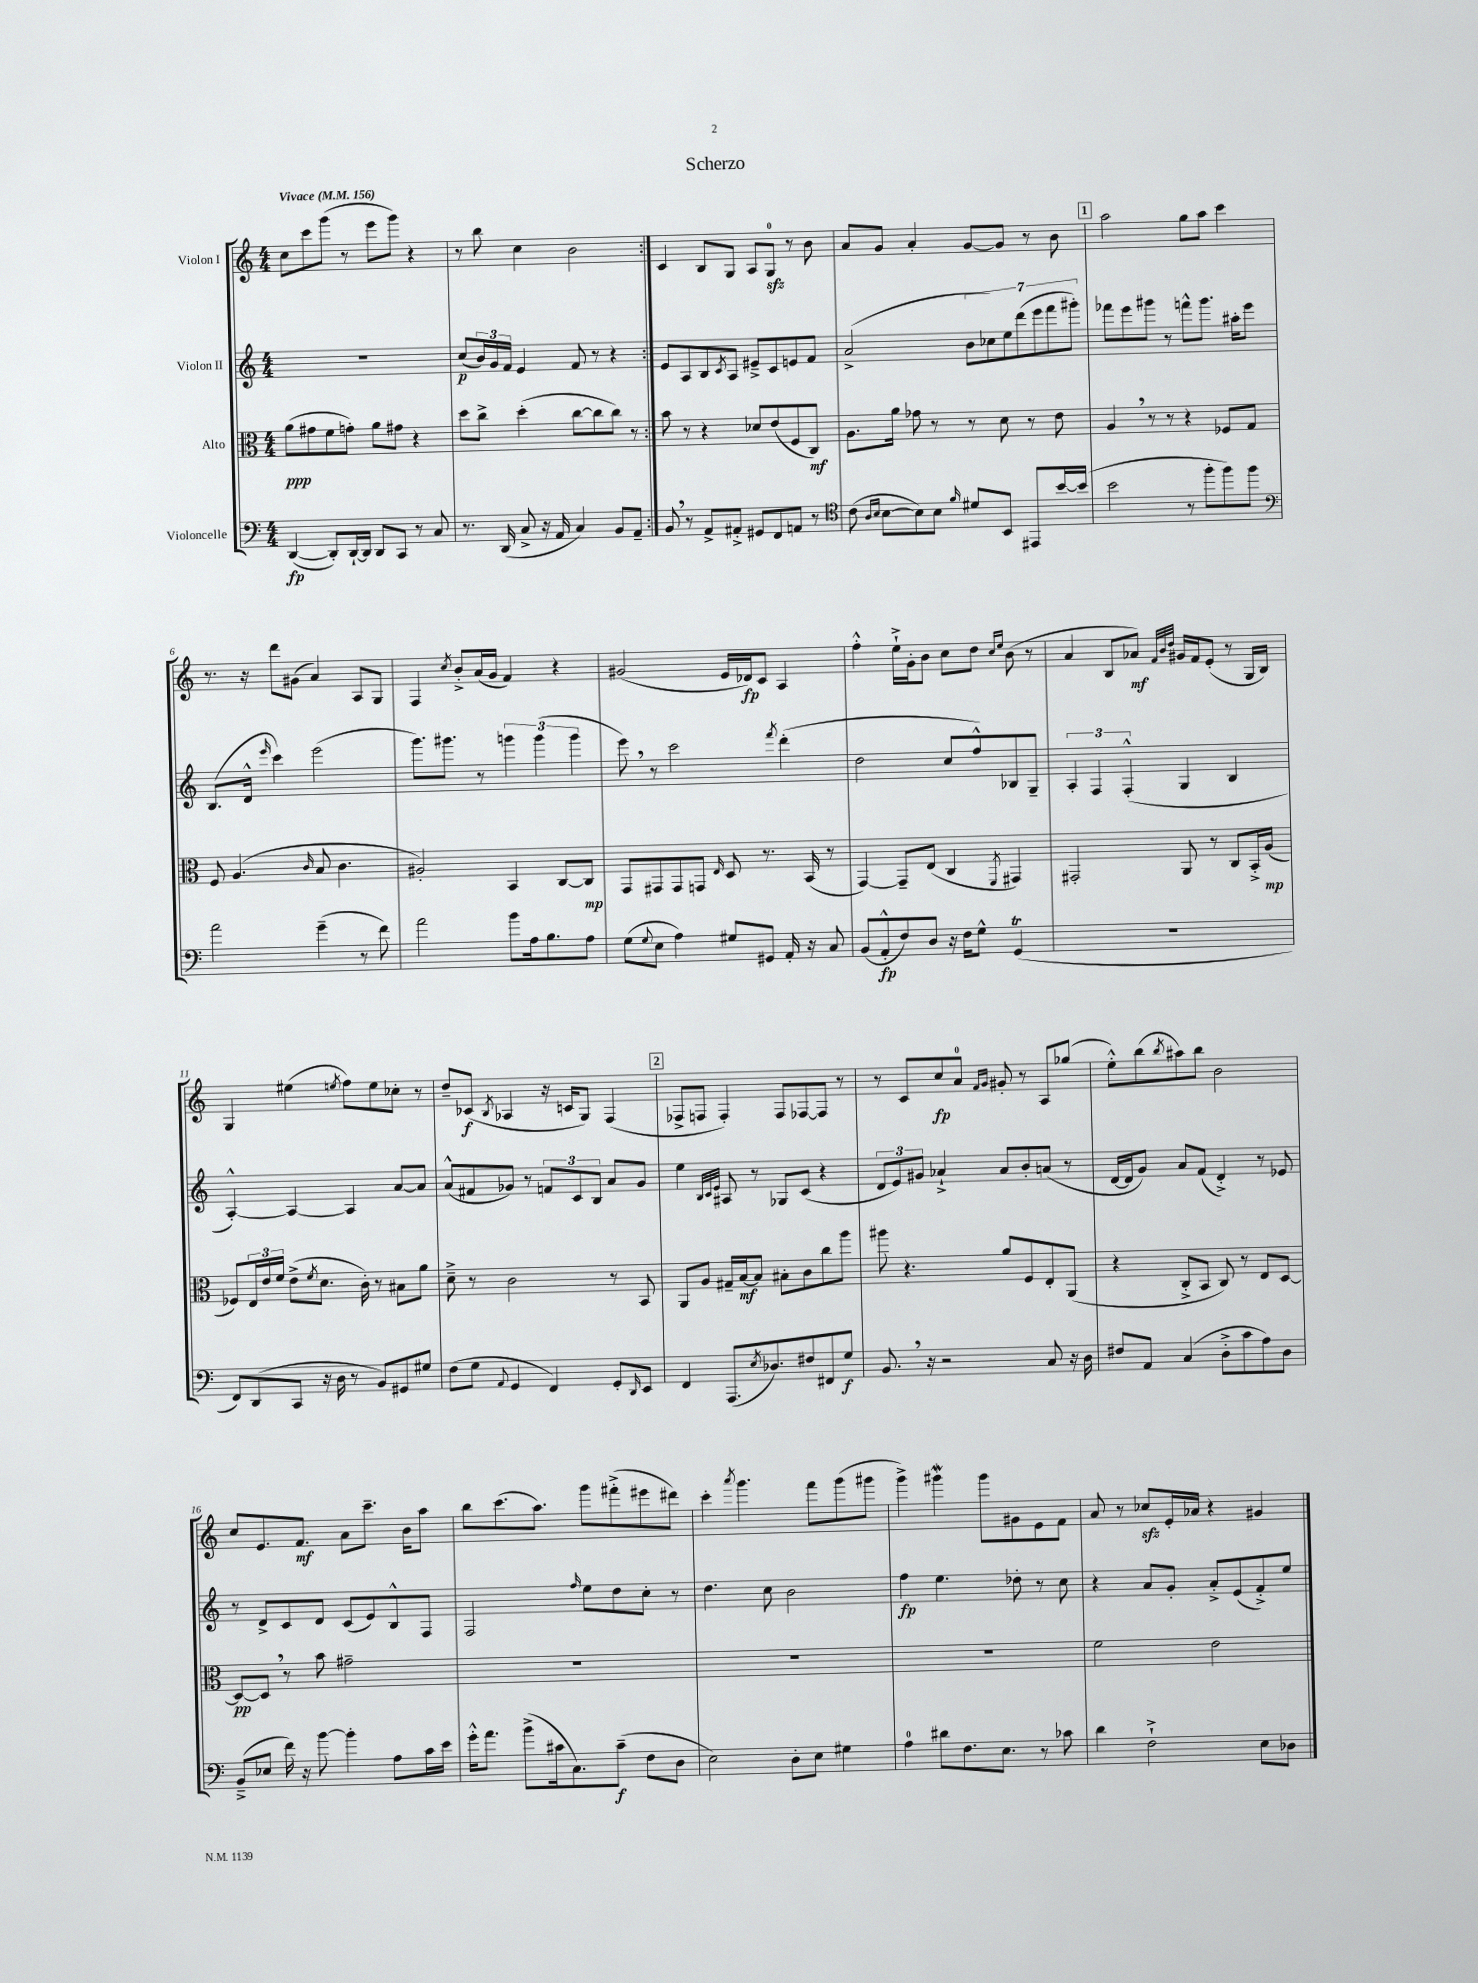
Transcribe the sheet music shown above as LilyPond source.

\header { title = "Scherzo" }
<<
\new StaffGroup <<
\new Staff = "s0" \with { instrumentName = "Violon I" } {
    \clef treble \key c \major \numericTimeSignature \time 4/4 \tempo "Vivace" 4 = 156
    \repeat volta 2 { c''8 c'''8 g'''8( r8 e'''8 g'''8) r4 |
    r8 b''8 c''4 b'2 | }
    c'4 b8 g8 a8 g8-0\sfz r8 b'8 |
    a'8 g'8 a'4-. g'8~ g'8 r8 b'8 |
    \mark \markup { \box "1" } a''2 g''8 a''8 c'''4 |
    r8. r16 d'''8 gis'8( a'4) a8 g8 |
    f4 \acciaccatura { c''8 } b'8-.-> a'16( g'16 f'4) r4 |
    gis'2( e'16 des'16\fp) c'8 a4 |
    f''4-.-^ e''16-!-> g'16-. b'8 c''8 d''8 \grace { c''16 e''16 } b'8( r8 |
    a'4 b8 aes'8\mf) \grace { f'32 b'32 d''32 } gis'16 f'16 e'8-.( r8 g16 b16) |
    g4 eis''4( \acciaccatura { e''8 } f''8) e''8 ces''8-. r8 |
    d''8-- ces'8\f( \acciaccatura { b8 } aes4 r16 c'16 g8) f4( |
    \mark \markup { \box "2" } fes8-> f8 f4-.) f8 fes8~ fes8 r8 |
    r8 c'8 c''8\fp a'8-0 \grace { f'16 g'16 } gis'8-. r8 a8 ges''8( |
    e''8-.-^) b''8( \acciaccatura { b''8 } ais''8) b''8 b'2 |
    c''8 e'8. f'8.\mf a'8 c'''8.-- b'16 a''8 |
    b''8 c'''8.( a''8.) g'''8 fis'''8-.->( eis'''8 dis'''8) |
    c'''4-. \acciaccatura { a'''8 } g'''4. f'''8 g'''8( gis'''8 |
    g'''4->) gis'''4\mordent gis'''8 gis'8 e'8 f'8 |
    a'8 r8 ces''8\sfz e'16-. aes'16 r4 gis'4 \bar "|." |
}
\new Staff = "s1" \with { instrumentName = "Violon II" } {
    \clef treble \key c \major \numericTimeSignature \time 4/4
    \repeat volta 2 { R1 |
    c''8\p( \tuplet 3/2 { b'16) g'16 f'16 } e'4 f'8 r8 r4 | }
    e'8 a8 b8 \acciaccatura { c'8 } a8 eis'8---> c'8 e'8 f'8 |
    a'2->( \tuplet 7/4 { b'8 ces''8) e''8 d'''8( e'''8 f'''8 gis'''8-.) } |
    \mark \markup { \box "1" } fes'''8 e'''8 gis'''8 r8 f'''8-^ gis'''8. ais''16-. e'''8 |
    b8.( d'16-^ \grace { e'''16 } c'''4) e'''2( |
    g'''8.) gis'''8. r8 \tuplet 3/2 { g'''4 g'''4( g'''4 } |
    e'''8) \breathe r8 c'''2 \acciaccatura { f'''8 } d'''4-.( |
    d''2 c''8 f''8-^) bes8 g8-- |
    \tuplet 3/2 { a4-. f4 f4-.-^( } g4 b4 |
    a4~-.-^) a4~ a4 a'8~ a'8 |
    a'8-^( fis'8 ges'8) r8 \tuplet 3/2 { f'8 c'8 b8 } a'8 ges'8 |
    \mark \markup { \box "2" } e''4 \grace { b32 c'32 e'32 } ais8 r8 ges8 c'8( r4 |
    \tuplet 3/2 { d'8 e'8) gis'8 } aes'4-!-> aes'8 b'8-. a'8( r8 |
    d'16~ d'16 g'8) a'8 f'8( d'4-.->) r8 ees'8 |
    r8 d'8-> c'8 d'8 c'8( e'8) b8-^ f8 |
    f2 \grace { f''16 } e''8 d''8 c''8-. r8 |
    d''4. c''8 b'2 |
    f''4\fp e''4. des''8-. r8 c''8 |
    r4 a'8 g'8-. a'8-.-> e'8( f'8-.->) e''8 \bar "|." |
}
\new Staff = "s2" \with { instrumentName = "Alto" } {
    \clef alto \key c \major \numericTimeSignature \time 4/4
    \repeat volta 2 { a'8\ppp( gis'8 f'8 g'8-.) a'8 gis'8 r4 |
    d''8 c''8-> d''4-.( c''8~ c''8 c''8) r8 | }
    b'8 r8 r4 des'8 e'8( f8 c8\mf) |
    a8. a'16 ges'8 r8 r8 d'8 r8 e'8 |
    \mark \markup { \box "1" } a4 \breathe r8 r8 r4 fes8 g8 |
    f8 a4.( \grace { c'16 } b8 c'4. |
    ais2-.) b,4 c8~ c8\mp |
    g,8 gis,8 gis,8 g,8 \grace { e16 } d8 r8. b,16( r8 |
    g,4~) g,8-- e8( c4 \acciaccatura { f,8 } gis,4) |
    gis,2-. a,8 r8 c8 b,16-.-> a16\mp( |
    fes8) \tuplet 3/2 { e16 e'16 f'16 } e'8->( \acciaccatura { f'8 } d'8. c'16-.) r8 bis8 a'8 |
    d'8---> r8 c'2 r8 b,8 |
    \mark \markup { \box "2" } a,8 a8 gis16-- b16~\mf b8 bis8-. c'8 c''8 a''8 |
    ais''8 r4. a'8 f8 e8-. a,8( |
    r4 c8-.-> b,8 c8) r8 e8 d8~ |
    d8~\pp d8 \breathe r8 b'8 gis'2-- |
    R1 |
    R1 |
    R1 |
    f'2 e'2 \bar "|." |
}
\new Staff = "s3" \with { instrumentName = "Violoncelle" } {
    \clef bass \key c \major \numericTimeSignature \time 4/4
    \repeat volta 2 { d,4~\fp( d,8-.) d,16~-! d,16 d,8 c,8 r8 c8 |
    r8. d,16( c8-> r16 a,16 c4) b,8 a,8-- | }
    b,8 \breathe r8 a,8-> ais,8-.-> gis,8 f,8 a,8 r8 |
    \clef tenor c'8( \grace { a16 b16 } b8~ b8) b8 \grace { f'16 } dis'8 b,8 eis,8 b'16~ b'16( |
    \mark \markup { \box "1" } b'2 r8 f''8-. f''8) f''8 |
    \clef bass a'2 g'4--( r8 f'8) |
    a'2 b'8 a16 b8. a8 |
    g8( \appoggiatura { g8 } e8 a4) gis8 gis,8 a,16-. r16 c8 |
    b,8( a,8-.-^\fp f8) d8 r16 f16 g8-^ g,4\trill( |
    R1 |
    f,8) d,8( c,8 r16 d16 r8 b,8) gis,8 gis8 |
    f8( g8 \appoggiatura { a,8 } g,4 f,4) g,8-. \grace { d,16 } e,8 |
    \mark \markup { \box "2" } f,4 a,,8.( \acciaccatura { e8 } des8.) fis8 fis,8 g8\f |
    b,8. \breathe r16 r2 c8 r16 d16 |
    fis8 a,8 c4( d8-.-> c'8 a8) d8 |
    b,8--->( ees8 f'16) r16 b'8~ b'4-. a8 c'16 e'16 |
    g'16-.-^ a'8. b'8->( cis'16 c8.) cis'8--\f( f8 d8 |
    e2) d8-. e8 gis4 |
    a4-0 dis'8 f8. e8. r8 ces'8 |
    d'4 f2-!-> e8 des8 \bar "|." |
}
>>
>>
